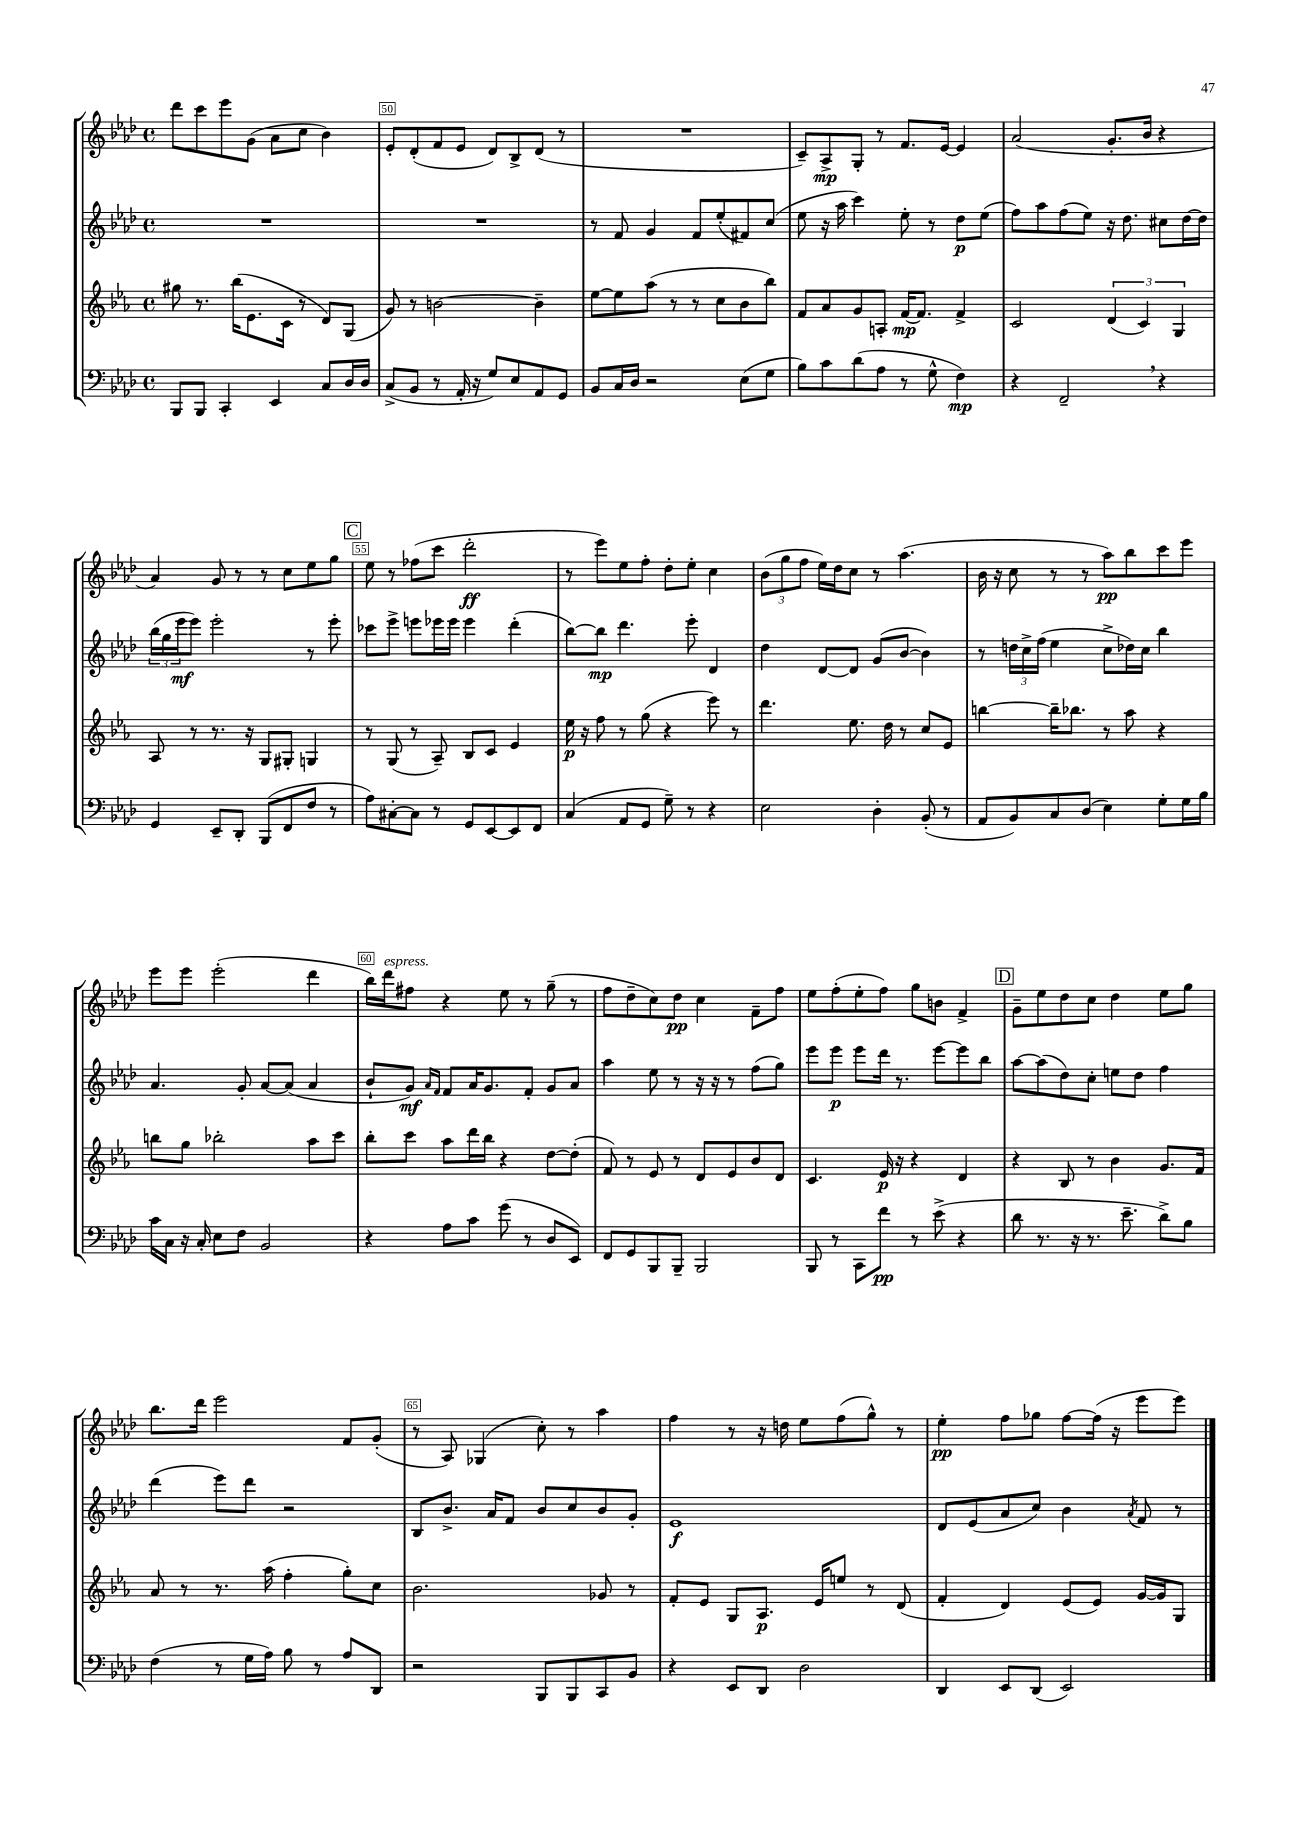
<<
\new StaffGroup <<
\new Staff = "s0" {
    \clef treble \key aes \major \defaultTimeSignature \time 4/4
    des'''8 c'''8 ees'''8 g'8( aes'8 c''8 bes'4) |
    ees'8-. des'8-.( f'8 ees'8 des'8) bes8-> des'8( r8 |
    R1 |
    c'8--) aes8->\mp g8-. r8 f'8. ees'16~ ees'4 |
    aes'2( g'8.-. bes'16 r4 |
    aes'4) g'8 r8 r8 c''8 ees''8 g''8 |
    \mark \markup { \box "C" } ees''8 r8 fes''8( c'''8 des'''2-.\ff |
    r8 ees'''8) ees''8 f''8-. des''8-. ees''8-. c''4 |
    \tuplet 3/2 { bes'8( g''8 f''8 } ees''16) des''16 c''8 r8 aes''4.( |
    bes'16 r16 c''8 r8 r8 aes''8\pp) bes''8 c'''8 ees'''8 |
    ees'''8 ees'''8 ees'''2-.( des'''4 |
    bes''16) des'''16^\markup { \italic "espress." } fis''8 r4 ees''8 r8 g''8--( r8 |
    f''8 des''8-- c''8) des''8\pp c''4 f'8-- f''8 |
    ees''8 f''8-.( ees''8-. f''8) g''8 b'8 f'4-> |
    \mark \markup { \box "D" } g'8-- ees''8 des''8 c''8 des''4 ees''8 g''8 |
    bes''8. des'''16 ees'''2 f'8 g'8-.( |
    r8 aes8) ges4( c''8-.) r8 aes''4 |
    f''4 r8 r16 d''16 ees''8 f''8( g''8-^) r8 |
    ees''4-.\pp f''8 ges''8 f''8~ f''16( r16 ees'''8 ees'''8) \bar "|." |
}
\new Staff = "s1" {
    \clef treble \key aes \major \defaultTimeSignature \time 4/4
    R1 |
    R1 |
    r8 f'8 g'4 f'8 ees''8-.( fis'8) c''8( |
    ees''8 r16 aes''16 c'''4) ees''8-. r8 des''8\p ees''8( |
    f''8) aes''8 f''8( ees''8) r16 des''8. cis''8 des''16~ des''16 |
    \tuplet 3/2 { bes''16( g''16 ees'''16\mf } ees'''8) ees'''2-. r8 ees'''8-. |
    \mark \markup { \box "C" } ces'''8 ees'''8-> e'''8 ees'''16 ees'''16 ees'''4 des'''4-.( |
    bes''8~) bes''8\mp des'''4. ees'''8-. des'4 |
    des''4 des'8~ des'8 g'8( bes'8~ bes'4) |
    r8 \tuplet 3/2 { d''16 c''16-> f''16( } ees''4 c''8-> des''16) c''16 bes''4 |
    aes'4. g'8-. aes'8~ aes'8( aes'4 |
    bes'8-! g'8\mf) \grace { aes'16 f'16 } f'8 aes'16 g'8. f'8-. g'8 aes'8 |
    aes''4 ees''8 r8 r16 r16 r8 f''8( g''8) |
    ees'''8 ees'''8\p ees'''8 des'''16 r8. ees'''8~ ees'''8 bes''8 |
    \mark \markup { \box "D" } aes''8~ aes''8( des''8) c''8-. e''8 des''8 f''4 |
    des'''4( ees'''8) des'''8 r2 |
    bes8 bes'8.-> aes'16 f'8 bes'8 c''8 bes'8 g'8-. |
    ees'1\f |
    des'8 ees'8( aes'8 c''8) bes'4 \acciaccatura { aes'8 } f'8 r8 \bar "|." |
}
\new Staff = "s2" {
    \clef treble \key ees \major \defaultTimeSignature \time 4/4
    gis''8 r8. bes''16( ees'8. c'16 r8 d'8) g8( |
    g'8) r8 b'2~ b'4-- |
    ees''8~ ees''8 aes''8( r8 r8 c''8 bes'8 bes''8) |
    f'8 aes'8 g'8 a8-. f'16~\mp f'8. f'4-> |
    c'2 \tuplet 3/2 { d'4( c'4) g4 } |
    aes8 r8 r8. r16 g8 gis8-. g4 |
    \mark \markup { \box "C" } r8 g8( r8 aes8--) bes8 c'8 ees'4 |
    ees''16\p r16 f''8 r8 g''8( r4 ees'''8) r8 |
    d'''4. ees''8. d''16 r8 c''8 ees'8 |
    b''4~ b''16-- bes''8. r8 aes''8 r4 |
    b''8 g''8 bes''2-. aes''8 c'''8 |
    bes''8-. c'''8 aes''8 d'''16 bes''16 r4 d''8~ d''8-.( |
    f'8) r8 ees'8 r8 d'8 ees'8 bes'8 d'8 |
    c'4. ees'16\p r16 r4 d'4 |
    \mark \markup { \box "D" } r4 bes8 r8 bes'4 g'8. f'16 |
    aes'8 r8 r8. aes''16( f''4-. g''8-.) c''8 |
    bes'2. ges'8 r8 |
    f'8-. ees'8 g8 aes8.\p ees'16 e''8 r8 d'8( |
    f'4-. d'4) ees'8( ees'8) g'16~ g'16 g8 \bar "|." |
}
\new Staff = "s3" {
    \clef bass \key aes \major \defaultTimeSignature \time 4/4
    bes,,8 bes,,8 c,4-. ees,4 c8 des16 des16 |
    c8->( bes,8 r8 aes,16-. r16 g8) ees8 aes,8 g,8 |
    bes,8 c16 des16 r2 ees8( g8 |
    bes8) c'8 des'8( aes8 r8 g8-^ f4\mp) |
    r4 f,2-- \breathe r4 |
    g,4 ees,8-- des,8-. bes,,8( f,8 f8 r8 |
    \mark \markup { \box "C" } aes8) cis8~-. cis8 r8 g,8 ees,8~ ees,8 f,8 |
    c4( aes,8 g,8 g8--) r8 r4 |
    ees2 des4-. bes,8-.( r8 |
    aes,8 bes,8) c8 des8( ees4) g8-. g16 bes16 |
    c'16 c16 r16 c16-. ees8 f8 bes,2 |
    r4 aes8 c'8 g'8( r8 des8 ees,8) |
    f,8 g,8 bes,,8 bes,,8-- bes,,2 |
    bes,,8 r8 c,8 f'8\pp r8 ees'8->( r4 |
    \mark \markup { \box "D" } des'8 r8. r16 r8. ees'8.-- des'8->) bes8 |
    f4( r8 g16 aes16) bes8 r8 aes8 des,8 |
    r2 bes,,8 bes,,8 c,8 bes,8 |
    r4 ees,8 des,8 des2 |
    des,4 ees,8 des,8( ees,2) \bar "|." |
}
>>
>>
\layout { \context { \Score currentBarNumber = #49 \override BarNumber.break-visibility = ##(#f #t #t) barNumberVisibility = #(every-nth-bar-number-visible 5) \override BarNumber.stencil = #(make-stencil-boxer 0.1 0.3 ly:text-interface::print) } }
